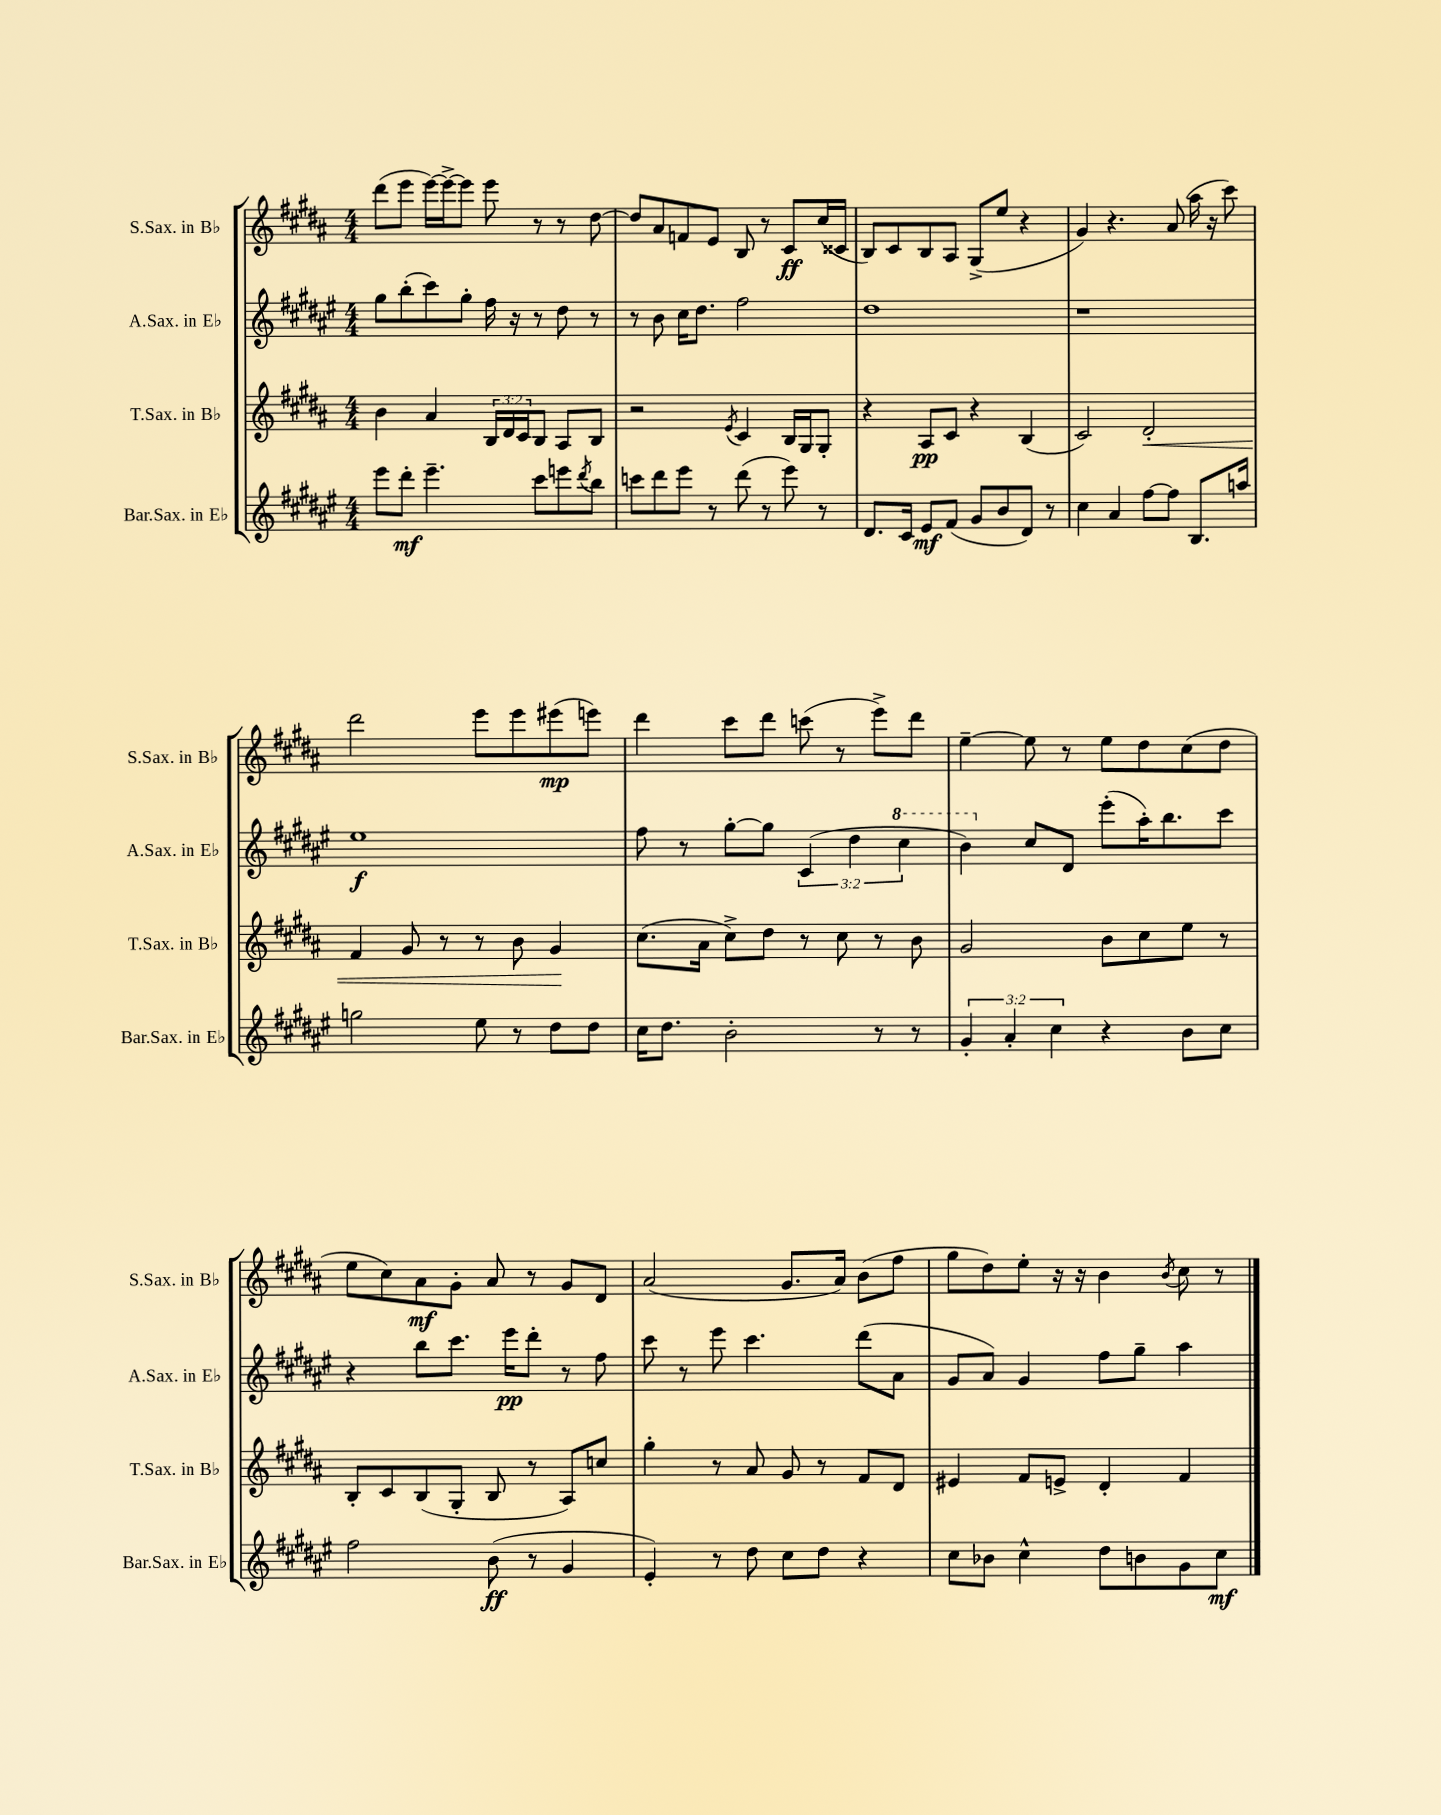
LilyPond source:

<<
\new StaffGroup <<
\new Staff = "s0" \with { instrumentName = "S.Sax. in Bb" shortInstrumentName = "S.Sax. in Bb" } {
    \clef treble \key b \major \numericTimeSignature \time 4/4
    dis'''8( e'''8 e'''16~) e'''16~-> e'''8 e'''8 r8 r8 dis''8~ |
    dis''8 ais'8 f'8 e'8 b8 r8 cis'8\ff cis''16( cisis'16 |
    b8) cis'8 b8 ais8 gis8->( e''8 r4 |
    gis'4) r4. ais'8( ais''16 r16 cis'''8) |
    dis'''2 e'''8 e'''8 eis'''8\mp( e'''8) |
    dis'''4 cis'''8 dis'''8 c'''8( r8 e'''8->) dis'''8 |
    e''4~-- e''8 r8 e''8 dis''8 cis''8( dis''8 |
    e''8 cis''8) ais'8\mf gis'8-. ais'8 r8 gis'8 dis'8 |
    ais'2( gis'8. ais'16) b'8( fis''8 |
    gis''8 dis''8) e''8-. r16 r16 b'4 \acciaccatura { b'8 } cis''8 r8 \bar "|." |
}
\new Staff = "s1" \with { instrumentName = "A.Sax. in Eb" shortInstrumentName = "A.Sax. in Eb" } {
    \clef treble \key fis \major \numericTimeSignature \time 4/4 \override Staff.TupletNumber.text = #tuplet-number::calc-fraction-text
    gis''8 b''8-.( cis'''8) gis''8-. fis''16 r16 r8 dis''8 r8 |
    r8 b'8 cis''16 dis''8. fis''2 |
    dis''1 |
    r1 |
    eis''1\f |
    fis''8 r8 gis''8~-. gis''8 \tuplet 3/2 { cis'4( dis''4 \ottava #1 cis'''4 } |
    b''4) \ottava #0 cis''8 dis'8 eis'''8-.( ais''16-.) b''8. cis'''8 |
    r4 b''8 cis'''8. eis'''16\pp dis'''8-. r8 fis''8 |
    cis'''8 r8 eis'''8 cis'''4. dis'''8( ais'8 |
    gis'8 ais'8) gis'4 fis''8 gis''8-- ais''4 \bar "|." |
}
\new Staff = "s2" \with { instrumentName = "T.Sax. in Bb" shortInstrumentName = "T.Sax. in Bb" } {
    \clef treble \key b \major \numericTimeSignature \time 4/4 \override Staff.TupletNumber.text = #tuplet-number::calc-fraction-text
    b'4 ais'4 \tuplet 3/2 { b16 dis'16 cis'16 } b8 ais8 b8 |
    r2 \acciaccatura { e'8 } cis'4 b16 gis16 gis8-. |
    r4 ais8\pp cis'8 r4 b4( |
    cis'2) dis'2-.\< |
    fis'4 gis'8 r8 r8 b'8 gis'4\! |
    cis''8.( ais'16 cis''8->) dis''8 r8 cis''8 r8 b'8 |
    gis'2 b'8 cis''8 e''8 r8 |
    b8-. cis'8 b8( gis8-. b8 r8 ais8) c''8 |
    gis''4-. r8 ais'8 gis'8 r8 fis'8 dis'8 |
    eis'4 fis'8 e'8-> dis'4-. fis'4 \bar "|." |
}
\new Staff = "s3" \with { instrumentName = "Bar.Sax. in Eb" shortInstrumentName = "Bar.Sax. in Eb" } {
    \clef treble \key fis \major \numericTimeSignature \time 4/4 \override Staff.TupletNumber.text = #tuplet-number::calc-fraction-text
    eis'''8 dis'''8-.\mf eis'''4.-- cis'''8 e'''8 \acciaccatura { dis'''8 } b''8 |
    c'''8 dis'''8 eis'''8 r8 dis'''8( r8 eis'''8) r8 |
    dis'8. cis'16 eis'8\mf fis'8( gis'8 b'8 dis'8) r8 |
    cis''4 ais'4 fis''8~ fis''8 b8. a''16 |
    g''2 eis''8 r8 dis''8 dis''8 |
    cis''16 dis''8. b'2-. r8 r8 |
    \tuplet 3/2 { gis'4-. ais'4-. cis''4 } r4 b'8 cis''8 |
    fis''2 b'8\ff( r8 gis'4 |
    eis'4-.) r8 dis''8 cis''8 dis''8 r4 |
    cis''8 bes'8 cis''4-^ dis''8 b'8 gis'8 cis''8\mf \bar "|." |
}
>>
>>
\layout { \context { \Score \remove "Bar_number_engraver" } }
